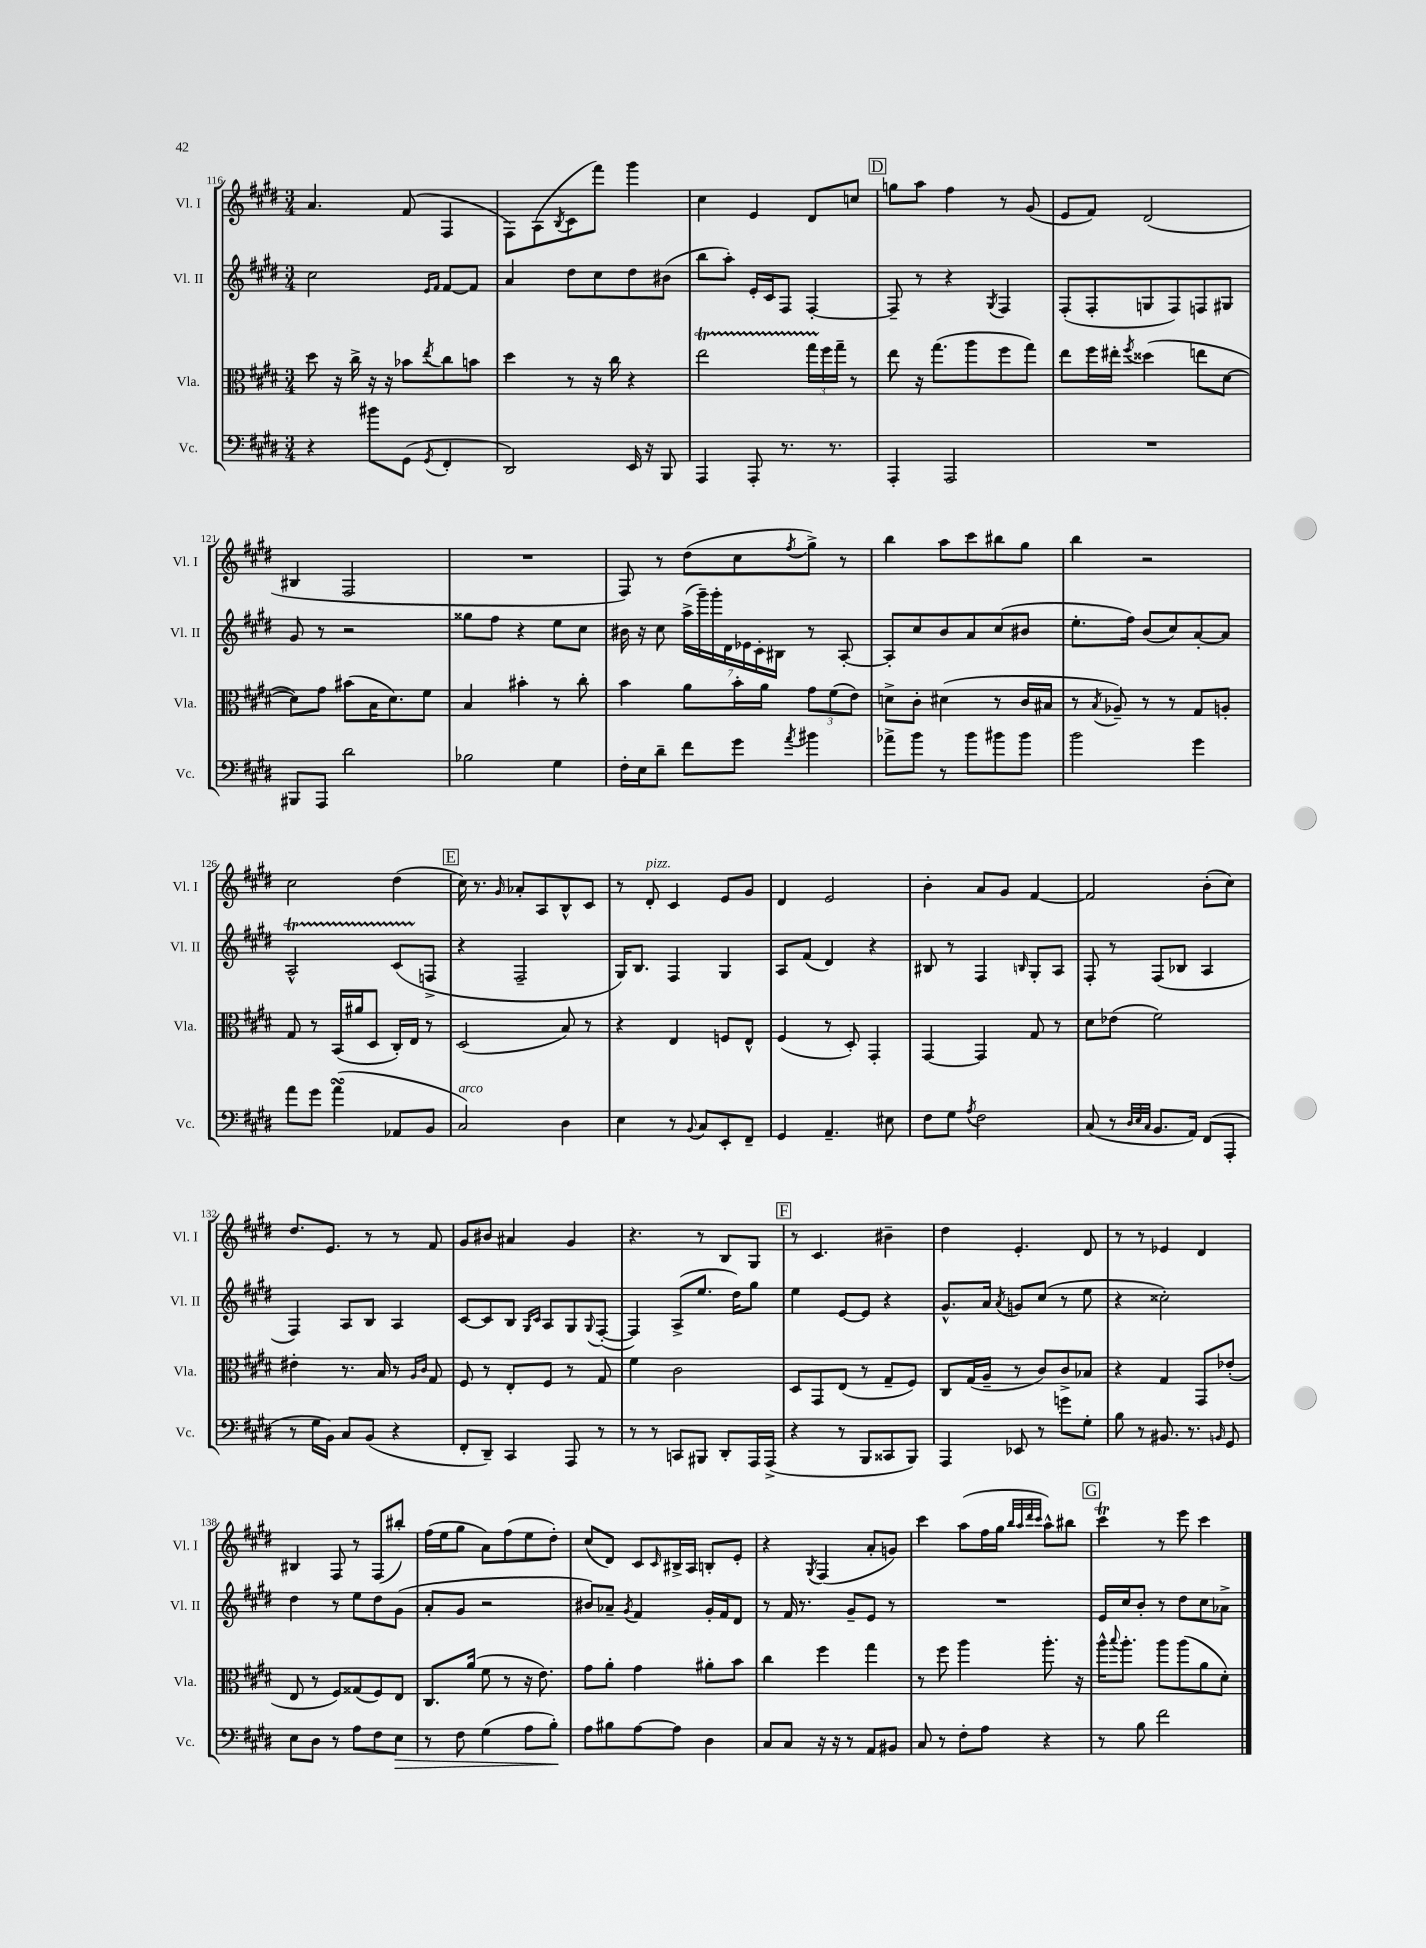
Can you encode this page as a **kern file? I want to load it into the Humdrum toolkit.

**kern	**dynam	**kern	**kern	**kern
*part4	*part4	*part3	*part2	*part1
*staff4	*staff4	*staff3	*staff2	*staff1
*I"Vc.	*	*I"Vla.	*I"Vl. II	*I"Vl. I
*I'Vc.	*	*I'Vla.	*I'Vl. II	*I'Vl. I
*clefF4	*	*clefC3	*clefG2	*clefG2
*k[f#c#g#d#]	*	*k[f#c#g#d#]	*k[f#c#g#d#]	*k[f#c#g#d#]
*M3/4	*	*M3/4	*M3/4	*M3/4
=116	=116	=116	=116	=116
4r	.	8dd#\	2cc#\	4.a/
.	.	16r	.	.
.	.	16cc#^\	.	.
8b#X\L	.	16r	.	.
.	.	16r	.	.
(8GG#\J	.	8b-X\L	.	(8f#/
.	.	.	16qqe/LL	.
8qGG#/	.	8qee/	16qqf#/JJ	.
4FF#'/	.	8cc#\	[8f#/L	4F#/
.	.	8bn\J	8f#/J]	.
=117	=117	=117	=117	=117
2DD#/)	.	4dd#\	4a/	8F#\L)
.	.	.	.	(8A\
.	.	.	.	8qB/
.	.	8r	8dd#\L	8c#\
.	.	16r	8cc#\	8fff#\J)
.	.	16cc#\	.	.
16EE/	.	4r	8dd#\	4ggg#\
16r	.	.	.	.
8BBB/	.	.	(8b#X\J	.
=118	=118	=118	=118	=118
4AAA/	.	2eeT\	8bb\L	4cc#\
.	.	.	8aa'\J)	.
8AAA'/	.	.	16e'/LL	4e/
.	.	.	16c#/J	.
8.r	.	.	8F#/J	.
.	.	24gg#TTT\LL	[4F#'/	8d#/L
.	.	24ff#\	.	.
8.r	.	.	.	.
.	.	24gg#~\JJ	.	.
.	.	8r	.	8ccn/J
!!LO:REH:place=s1:t=D
=119	=119	=119	=119	=119
4AAA'/	.	8ee\	8F#~/]	8ggn\L
.	.	16r	8r	8aa\J
.	.	(8.gg#\L	.	.
2AAA/	.	.	4r	4ff#\
.	.	8aa\	.	.
.	.	.	8qG#/	.
.	.	8ff#\	4F#/	8r
.	.	8gg#\J)	.	(8g#/
=120	=120	=120	=120	=120
2.r	.	8ee\L	(8F#'/L	8e/L
.	.	16ff#\L	8F#'/	8f#/J)
.	.	16ee#X'\JJ	.	.
.	.	8qff#/	.	.
.	.	(4dd##X\	8Gn/	(2d#/
.	.	.	8F#/)	.
.	.	8een\L	8Fn/	.
.	.	[8d#\J	8G#X/J	.
!!LO:LB:g=z
=121	=121	=121	=121	=121
8BBB#X/L	.	8d#\L])	8g#/	4B#X/
8AAA/J	.	8g#\J	8r	.
2d#\	.	(8b#X\L	2r	2F#/
.	.	16B\K	.	.
.	.	8.d#\)	.	.
.	.	8f#\J	.	.
=122	=122	=122	=122	=122
2B-X\	.	4B/	8gg##X\L	2.r
.	.	.	8ff#\J	.
.	.	4b#X'\	4r	.
4G#\	.	8r	8ee\L	.
.	.	8cc#'\	8cc#\J	.
=123	=123	=123	=123	=123
16F#'\LL	.	4b\	16b#X\	8F#/)
16E\J	.	.	16r	.
8d#~\J	.	.	8cc#\	8r
8f#\L	.	8a\L	(28aa^\LL	(8dd#\L
.	.	.	28ggg#~\)	.
.	.	.	28ggg#'\	.
.	.	.	28d#\	.
8g#\J	.	16b'\L	.	8cc#\
.	.	.	28e-X\	.
.	.	.	28c#'\	.
.	.	16a\JJ	.	.
.	.	.	28B#X\JJ	.
8qa/	.	.	.	8qff#/
4b#X\	.	12g#\L	8r	8gg#^\J)
.	.	(12f#\	.	.
.	.	.	[8A'/	8r
.	.	12e\J)	.	.
=124	=124	=124	=124	=124
8a-X^\L	.	8dn^\L	8A'/L]	4bb\
8b\J	.	8c#'\J	8cc#/	.
8r	.	(4d#X\	8b/	8aa\L
8b\L	.	.	8a/	8ccc#\
8b#X\	.	8r	(8cc#/	8bb#X\
8b#\J	.	16c#/LL	8b#X/J	8gg#\J
.	.	16B#X/JJ	.	.
=125	=125	=125	=125	=125
2b\	.	8r	8.ee'\L	4bb\
.	.	8qB/	.	.
.	.	8A-X~/)	.	.
.	.	.	16ff#\Jk)	.
.	.	8r	(8b/L	2r
.	.	8r	8cc#/)	.
4g#\	.	8G#/L	[8a'/	.
.	.	8An'/J	8a/J]	.
!!LO:LB:g=z
=126	=126	=126	=126	=126
8a\L	.	8G#/	2AT^^/	2cc#\
8g#\J	.	8r	.	.
(4asSSs\	.	(16BB/LL	.	.
.	.	16a#X/J	.	.
.	.	8D#/J	.	.
8AA-X/L	.	16C#'/LL)	(8c#TTT/L	(4dd#\
.	.	16E/JJ	.	.
8BB/J	.	8r	8Fn^/J	.
!!LO:REH:place=s1:t=E
=127	=127	=127	=127	=127
!LO:TX:a:i:t=arco	!	!	!	!
2C#/)	.	(2D#/	4r	16cc#\)
.	.	.	.	8.r
.	.	.	.	16qqg#/
.	.	.	2F#~/	8a-X'/L
.	.	.	.	8A/
4D#\	.	8B/)	.	8B^^/
.	.	8r	.	8c#/J
=128	=128	=128	=128	=128
4E\	.	4r	16G#/KL)	8r
.	.	.	8.B/J	.
!	!	!	!	!LO:TX:a:i:t=pizz.
.	.	.	.	8d#'/
8r	.	4E/	4F#/	4c#/
8qqBB/	.	.	.	.
8C#/L	.	.	.	.
8EE'/	.	8Fn/L	4G#/	8e/L
8FF#~/J	.	8E^^/J	.	8g#/J
=129	=129	=129	=129	=129
4GG#/	.	(4F#/	8A/L	4d#/
.	.	.	(8f#/J	.
4.AA~/	.	8r	4d#/)	2e/
.	.	8D#'/)	.	.
.	.	4GG#'/	4r	.
8E#X\	.	.	.	.
=130	=130	=130	=130	=130
8F#\L	.	[4GG#/	8B#X/	4b'\
8G#\J	.	.	8r	.
8qA/	.	.	.	.
2F#\	.	4GG#/]	4F#/	8a/L
.	.	.	.	8g#/J
.	.	.	16qqBn/	.
.	.	8G#/	8G#'/L	[4f#/
.	.	8r	8A/J	.
=131	=131	=131	=131	=131
(8C#/	.	8d#\L	8F#'/	2f#/]
8r	.	(8e-X\J	8r	.
32qqD#/LLL	.	.	.	.
32qqE/	.	.	.	.
32qqC#/JJJ	.	.	.	.
8.BB/L	.	2f#\)	(8F#/L	.
.	.	.	8B-X/J	.
16AA/Jk)	.	.	.	.
(8FF#/L	.	.	4A/	(8b'\L
8AAA'/J	.	.	.	8cc#\J)
!!LO:LB:g=z
=132	=132	=132	=132	=132
8r	.	4e#X'\	4F#/)	8.dd#/L
16G#\LL	.	.	.	.
16BB\JJ)	.	.	.	8.e/J
8C#/L	.	8.r	8A/L	.
(8BB/J	.	.	8B/J	8r
.	.	16B/	.	.
4r	.	8r	4A/	8r
.	.	16qqA/LL	.	.
.	.	16qqc#/JJ	.	.
.	.	8G#/	.	8f#/
=133	=133	=133	=133	=133
8FF#'/L	.	8F#/	[8c#/L	8g#/L
8DD#~/J)	.	8r	8c#/]	8b#X/J
4CC#/	.	8E'/L	8B/J	4a#X/
.	.	.	16qqG#/LL	.
.	.	.	16qqc#/JJ	.
.	.	8F#/J	8A/L	.
8AAA/	.	8r	8G#/	4g#/
.	.	.	8qqG#/	.
8r	.	8G#/	([8F#'/J	.
=134	=134	=134	=134	=134
8r	.	4f#\	4F#/])	4.r
8r	.	.	.	.
8CCn/L	.	2c#\	(8A^/L	.
8BBB#X/J	.	.	8.ee/J	8r
8DD#'/L	.	.	.	8B/L
.	.	.	16dd#\KL)	.
16AAA/L	.	.	8gg#\J	8G#/J
(16AAA^/JJ	.	.	.	.
!!LO:REH:place=s1:t=F
=135	=135	=135	=135	=135
4r	.	8D#/L	4ee\	8r
.	.	8GG#/	.	4.c#/
8r	.	(8E/J	[8e/L	.
8BBB/L	.	8r	8e/J]	.
8CC##X/	.	8G#~/L	4r	4b#X~\
8BBB/J)	.	8F#/J)	.	.
=136	=136	=136	=136	=136
4AAA/	.	8C#/L	8.g#^^/L	4dd#\
.	.	(16G#/L	.	.
.	.	16A~/JJ	16a/Jk	.
.	.	.	8qa/	.
8EE-X/	.	8r	8gn/L	4.e'/
8r	.	8c#/L)	(8cc#/J	.
8gn\L	.	8c#^/	8r	.
8G#'\J	.	8B-X/J	8ee\	8d#/
=137	=137	=137	=137	=137
8B\	.	4r	4r	8r
8r	.	.	.	8r
8.BB#X/	.	4G#/	2cc##X'\)	4e-X/
8.r	.	.	.	.
.	.	8GG#/L	.	4d#/
16qqBBn/	.	.	.	.
8GG#/	.	(8e-X'/J	.	.
!!LO:LB:g=z
=138	=138	=138	=138	=138
8E\L	.	8E/	4dd#\	4B#X/
8D#\J	.	8r	.	.
8r	.	8F#/L)	8r	8F#/
8A\L	.	(8G##X/	8ee\L	8r
8F#\	.	8F#/)	8dd#\	(8F#/L
!	!LO:HP:b	!	!	!
8E\J	>	8E/J	(8g#\J	8bb#X'/J)
=139	=139	=139	=139	=139
8r	.	8.C#/L	8a'/L	(16ff#\LL
.	.	.	.	16ee\J
8F#\	.	.	8g#/J	8gg#\J
.	.	(16a/Jk	.	.
(4G#\	.	8f#\	2r	8a\L)
.	.	8r	.	(8ff#\
8A\L	.	16r	.	8ee\
.	.	8.e\)	.	.
8B'\J)	.	.	.	8dd#'\J)
.	]	.	.	.
=140	=140	=140	=140	=140
8A\L	.	8g#\L	8b#X/L)	(8cc#/L
8B#X\	.	8a'\J	8a-X~/J	8d#/J)
.	.	.	8qg#/	.
[8A\	.	4g#\	4f#/	8c#/L
.	.	.	.	16qqc#/
8A\J]	.	.	.	16B#X^/L
.	.	.	.	16A/JJ
4D#\	.	8a#X'\L	16g#'/LL	8Bn'/L
.	.	.	16f#/J	.
.	.	8b\J	8d#/J	8e'/J
=141	=141	=141	=141	=141
8C#/L	.	4cc#\	8r	4r
8C#/J	.	.	16f#/	.
.	.	.	8.r	.
.	.	.	.	8qG#/
16r	.	4ff#\	.	(4F#/
16r	.	.	.	.
8r	.	.	8g#~/L	.
8AA/L	.	4gg#\	8e/J	8a'/L
8BB#X/J	.	.	8r	8gn/J)
=142	=142	=142	=142	=142
8C#/	.	8r	2.r	4ccc#\
8r	.	8ff#\	.	.
8F#'\L	.	4aa\	.	(8aa\L
8A\J	.	.	.	16ff#\L
.	.	.	.	16gg#\JJ
.	.	.	.	32qqbb/LLL
.	.	.	.	32qqaa/
.	.	.	.	32qqddd#/
.	.	.	.	32qqccc#/JJJ
4r	.	8.aa'\	.	8aa^^\L)
.	.	.	.	8bb#X\J
.	.	16r	.	.
!!LO:REH:place=s1:t=G
=143	=143	=143	=143	=143
8r	.	16aa^^\KL	16e/LL	4ccc#T\
.	.	8qqbb/	.	.
.	.	8.aa'\J	16cc#/J	.
8B\	.	.	8b'/J	.
2f#\	.	8aa\L	8r	8r
.	.	(8aa\	8dd#\L	8eee\
.	.	8a\	8cc#\	4ccc#\
.	.	8d#'\J)	8a-X^\J	.
==	==	==	==	==
*-	*-	*-	*-	*-
